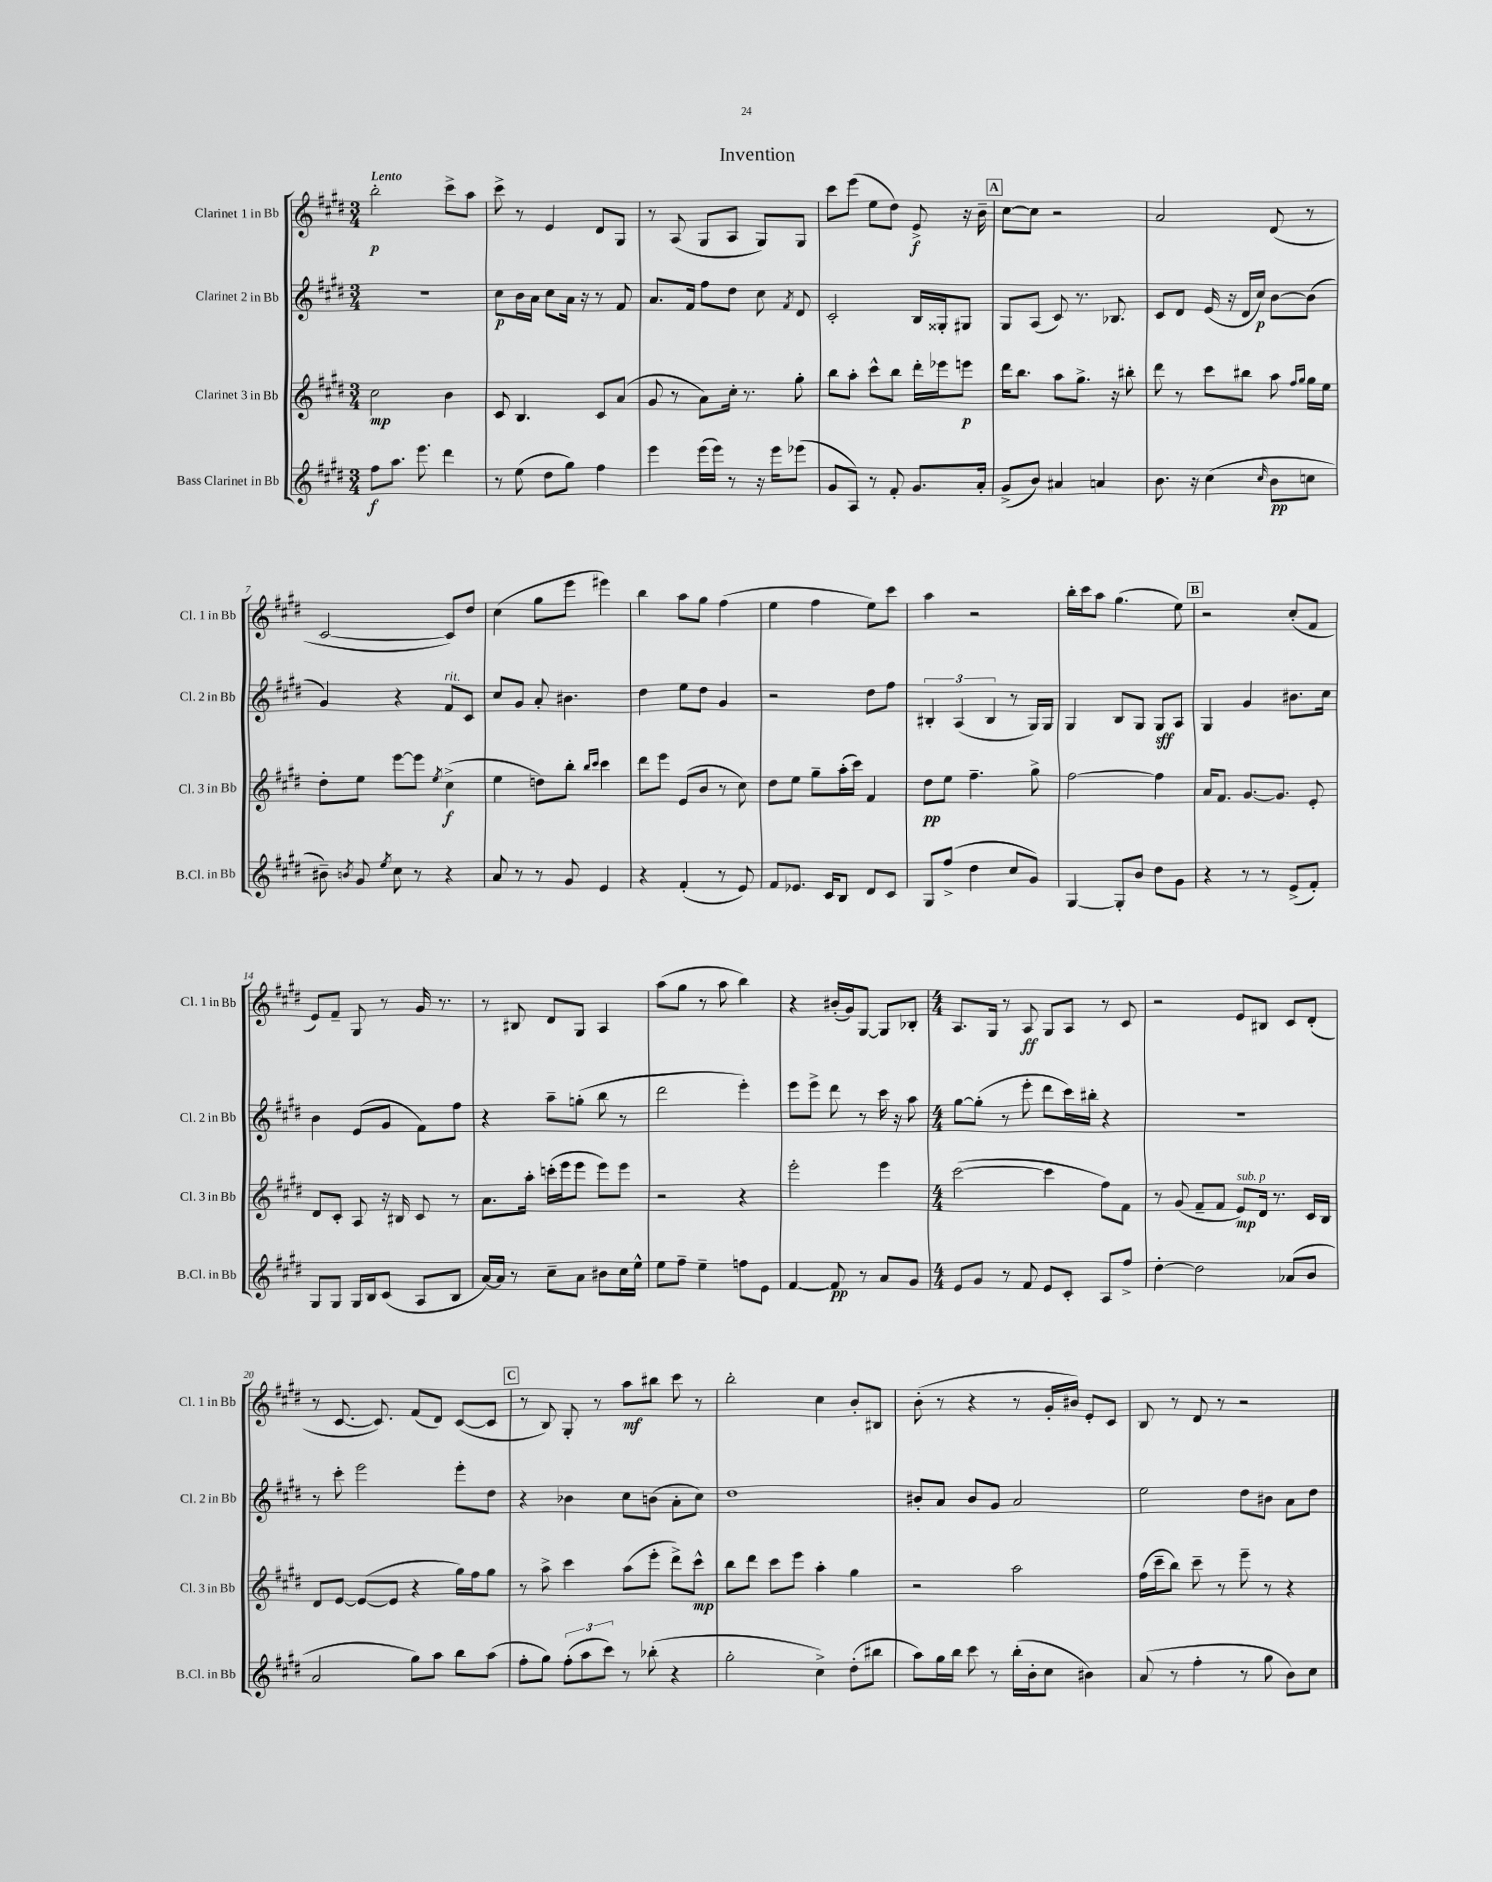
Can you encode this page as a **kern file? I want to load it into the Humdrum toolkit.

**kern	**dynam	**kern	**dynam	**kern	**dynam	**kern	**dynam
*part4	*part4	*part3	*part3	*part2	*part2	*part1	*part1
*staff4	*staff4	*staff3	*staff3	*staff2	*staff2	*staff1	*staff1
*I"Bass Clarinet in Bb	*	*I"Clarinet 3 in Bb	*	*I"Clarinet 2 in Bb	*	*I"Clarinet 1 in Bb	*
*I'B.Cl. in Bb	*	*I'Cl. 3 in Bb	*	*I'Cl. 2 in Bb	*	*I'Cl. 1 in Bb	*
*clefG2	*	*clefG2	*	*clefG2	*	*clefG2	*
*k[f#c#g#d#]	*	*k[f#c#g#d#]	*	*k[f#c#g#d#]	*	*k[f#c#g#d#]	*
*M3/4	*	*M3/4	*	*M3/4	*	*M3/4	*
=1	=1	=1	=1	=1	=1	=1	=1
!	!	!	!	!	!	!LO:TX:a:B:t=Lento	!
8ff#\L	f	2cc#\	mp	2.r	.	2bb'\	p
8.aa\J	.	.	.	.	.	.	.
8.eee\	.	.	.	.	.	.	.
4ddd#\	.	4b\	.	.	.	8ccc#^\L	.
.	.	.	.	.	.	8aa\J	.
=2	=2	=2	=2	=2	=2	=2	=2
8r	.	8c#/	.	8cc#\L	p	8ccc#^\	.
(8ee\	.	4.B/	.	16b\L	.	8r	.
.	.	.	.	16a\JJ	.	.	.
8dd#\L	.	.	.	8cc#\L	.	4e/	.
8gg#\J)	.	.	.	16a\Jk	.	.	.
.	.	.	.	16r	.	.	.
4ff#\	.	8c#/L	.	8r	.	8d#/L	.
.	.	(8a/J	.	8f#/	.	8G#/J	.
=3	=3	=3	=3	=3	=3	=3	=3
4eee\	.	8g#/	.	8.a/L	.	8r	.
.	.	8r	.	.	.	(8A/	.
.	.	.	.	16f#/Jk	.	.	.
(16eee\LL	.	8a\L)	.	8ff#\L	.	8G#/L	.
16eee\JJ)	.	.	.	.	.	.	.
8r	.	16cc#'\Jk	.	8dd#\J	.	8A/J	.
.	.	8.r	.	.	.	.	.
16r	.	.	.	8cc#\	.	8G#/L)	.
16eee\KL	.	.	.	.	.	.	.
.	.	.	.	8qf#/	.	.	.
(8eee-X\J	.	8gg#'\	.	8d#/	.	8G#/J	.
=4	=4	=4	=4	=4	=4	=4	=4
8g#/L	.	8bb\L	.	2c#'/	.	8ccc#\L	.
8A/J)	.	8aa'\J	.	.	.	(8eee\J	.
8r	.	8ccc#^^\L	.	.	.	8ee\L	.
8f#'/	.	8bb\J	.	.	.	8dd#\J)	.
8.g#/L	.	16ddd#'\LL	.	16B/LL	.	8e^/	f
.	.	16eee-X\J	.	16G##X'/J	.	.	.
.	.	8eeen\J	p	8G#X/J	.	16r	.
16a'/Jk	.	.	.	.	.	16b~\	.
!!LO:REH:place=s1:t=A
=5	=5	=5	=5	=5	=5	=5	=5
(8g#^/L	.	16ddd#\KL	.	8G#/L	.	[8cc#\L	.
.	.	8.bb\J	.	.	.	.	.
8b/J)	.	.	.	(8A/J	.	8cc#\J]	.
4a#X/	.	8aa\L	.	8c#/)	.	2r	.
.	.	8.gg#^\J	.	8.r	.	.	.
4an/	.	.	.	.	.	.	.
.	.	16r	.	8.B-X/	.	.	.
.	.	8bb#X'\	.	.	.	.	.
=6	=6	=6	=6	=6	=6	=6	=6
8.b\	.	8ddd#\	.	8c#/L	.	2a/	.
.	.	8r	.	8d#/J	.	.	.
16r	.	.	.	.	.	.	.
(4cc#\	.	8ccc#\L	.	(16e/	.	.	.
.	.	.	.	16r	.	.	.
.	.	8bb#X\J	.	16d#/LL	.	.	.
.	.	.	.	16cc#/JJ)	p	.	.
16qqcc#/	.	.	.	.	.	.	.
8b\L	pp	8aa\	.	[8b\L	.	(8d#/	.
.	.	16qqff#/LL	.	.	.	.	.
.	.	16qqgg#/JJ	.	.	.	.	.
8ccn\J	.	16gg#\LL	.	(8b\J]	.	8r	.
.	.	16ee\JJ	.	.	.	.	.
!!LO:LB:g=z
=7	=7	=7	=7	=7	=7	=7	=7
8b#X~\)	.	8dd#'\L	.	4g#/)	.	[2c#/	.
8qbn/	.	.	.	.	.	.	.
8g#/	.	8ee\J	.	.	.	.	.
8qee/	.	.	.	.	.	.	.
8cc#\	.	[8eee\L	.	4r	.	.	.
8r	.	8eee\J]	.	.	.	.	.
.	.	8qee/	.	.	.	.	.
!	!	!	!	!LO:TX:a:i:t=rit.	!	!	!
4r	.	(4cc#^\	f	8f#/L	.	8c#/L])	.
.	.	.	.	8c#/J	.	8dd#/J	.
=8	=8	=8	=8	=8	=8	=8	=8
8a/	.	4ee\	.	8cc#/L	.	(4cc#\	.
8r	.	.	.	8g#/J	.	.	.
8r	.	8ddn\L)	.	8a'/	.	8gg#\L	.
8g#/	.	8bb'\J	.	4.b#X\	.	8eee\J	.
.	.	16qqbb/LL	.	.	.	.	.
.	.	16qqccc#/JJ	.	.	.	.	.
4e/	.	4ccc#\	.	.	.	4eee#X\)	.
=9	=9	=9	=9	=9	=9	=9	=9
4r	.	8ddd#\L	.	4dd#\	.	4bb\	.
.	.	8eee\J	.	.	.	.	.
(4f#'/	.	(8e/L	.	8ee\L	.	8aa\L	.
.	.	8b/J	.	8dd#\J	.	8gg#\J	.
8r	.	8r	.	4g#/	.	(4ff#\	.
8e/)	.	8cc#\)	.	.	.	.	.
=10	=10	=10	=10	=10	=10	=10	=10
8f#/L	.	8dd#\L	.	2r	.	4ee\	.
8.e-X/J	.	8ee\J	.	.	.	.	.
.	.	8gg#~\L	.	.	.	4ff#\	.
16c#/KL	.	.	.	.	.	.	.
8B/J	.	(16aa'\L	.	.	.	.	.
.	.	16ccc#\JJ)	.	.	.	.	.
8d#/L	.	4f#/	.	8dd#\L	.	8ee\L)	.
8c#/J	.	.	.	8ff#\J	.	8ccc#\J	.
=11	=11	=11	=11	=11	=11	=11	=11
8G#/L	.	8dd#\L	pp	6B#X'/	.	4aa\	.
(8ff#^/J	.	8ee\J	.	.	.	.	.
.	.	.	.	(6A/	.	.	.
4dd#\	.	4.ff#~\	.	.	.	2r	.
.	.	.	.	6B#/	.	.	.
8cc#/L	.	.	.	8r	.	.	.
8g#/J)	.	8gg#^\	.	16G#/LL)	.	.	.
.	.	.	.	16G#/JJ	.	.	.
=12	=12	=12	=12	=12	=12	=12	=12
[4G#/	.	[2ff#\	.	4G#/	.	16bb'\LL	.
.	.	.	.	.	.	16ccc#\J	.
.	.	.	.	.	.	8aa\J	.
8G#'/L]	.	.	.	8B/L	.	(4.gg#\	.
8b/J	.	.	.	8G#/J	.	.	.
8dd#\L	.	4ff#\]	.	8G#/L	sff	.	.
8g#\J	.	.	.	8A/J	.	8ee\)	.
!!LO:REH:place=s1:t=B
=13	=13	=13	=13	=13	=13	=13	=13
4r	.	16a/KL	.	4G#/	.	2r	.
.	.	8.f#/J	.	.	.	.	.
8r	.	[8.g#/L	.	4g#/	.	.	.
8r	.	.	.	.	.	.	.
.	.	8.g#/J]	.	.	.	.	.
(8e^/L	.	.	.	8.b#X\L	.	(8cc#'/L	.
8f#'/J)	.	8e'/	.	.	.	8f#/J	.
.	.	.	.	16cc#\Jk	.	.	.
!!LO:LB:g=z
=14	=14	=14	=14	=14	=14	=14	=14
8G#/L	.	8d#/L	.	4b\	.	8e/L)	.
8G#/J	.	8c#'/J	.	.	.	8f#~/J	.
16G#/LL	.	8A/	.	(8e/L	.	8G#/	.
16B/J	.	.	.	.	.	.	.
(8c#/J	.	16r	.	8g#/J	.	8r	.
.	.	16B#X/	.	.	.	.	.
8A/L	.	8c#/	.	8f#\L)	.	16g#/	.
.	.	.	.	.	.	8.r	.
8B/J	.	8r	.	8ff#\J	.	.	.
=15	=15	=15	=15	=15	=15	=15	=15
[16a/LL)	.	8.a\L	.	4r	.	8r	.
16a/JJ]	.	.	.	.	.	.	.
8r	.	.	.	.	.	8B#X/	.
.	.	16aa'\Jk	.	.	.	.	.
8cc#~\L	.	(16cccn'\LL	.	8aa~\L	.	8d#/L	.
.	.	16eee\J	.	.	.	.	.
8a\J	.	8eee\J	.	(8ggn'\J	.	8G#/J	.
8b#X\L	.	8eee\L)	.	8bb\	.	4A/	.
16cc#\L	.	8eee\J	.	8r	.	.	.
16ee^^\JJ	.	.	.	.	.	.	.
=16	=16	=16	=16	=16	=16	=16	=16
8ee\L	.	2r	.	2ddd#\	.	(8aa\L	.
8ff#~\J	.	.	.	.	.	8gg#\J	.
4ee~\	.	.	.	.	.	8r	.
.	.	.	.	.	.	8aa\	.
8ffn\L	.	4r	.	4eee'\)	.	4bb\)	.
8e\J	.	.	.	.	.	.	.
=17	=17	=17	=17	=17	=17	=17	=17
[4f#/	.	2eee'\	.	8eee\L	.	4r	.
.	.	.	.	8eee^\J	.	.	.
8f#/]	pp	.	.	8ddd#\	.	(16b#X'/LL	.
.	.	.	.	.	.	16g#/J)	.
8r	.	.	.	8r	.	[8G#/J	.
8a/L	.	4eee\	.	16ccc#\	.	8G#/L]	.
.	.	.	.	16r	.	.	.
8g#/J	.	.	.	8aa\	.	8B-X'/J	.
=18	=18	=18	=18	=18	=18	=18	=18
*M4/4	*	*M4/4	*	*M4/4	*	*M4/4	*
8e/L	.	([2ccc#\	.	[8gg#\L	.	8.A/L	.
8g#/J	.	.	.	(8gg#'\J]	.	.	.
.	.	.	.	.	.	16G#/Jk	.
8r	.	.	.	8r	.	8r	.
8f#/	.	.	.	8eee'\	.	8A/	ff
8e/L	.	4ccc#\]	.	8ddd#\L	.	8G#/L	.
8c#'/J	.	.	.	16ccc#\L)	.	8A/J	.
.	.	.	.	16bb#X'\JJ	.	.	.
8A/L	.	8ff#\L)	.	4r	.	8r	.
8ff#^/J	.	8f#\J	.	.	.	8c#/	.
=19	=19	=19	=19	=19	=19	=19	=19
[4dd#'\	.	8r	.	1r	.	2r	.
.	.	(8g#/	.	.	.	.	.
2dd#\]	.	8f#~/L	.	.	.	.	.
.	.	8f#/J	.	.	.	.	.
!	!	!LO:TX:a:i:t=sub. p	!	!	!	!	!
.	.	8e/L)	mp	.	.	8e/L	.
.	.	16d#/Jk	.	.	.	8B#X/J	.
.	.	8.r	.	.	.	.	.
(8a-X/L	.	.	.	.	.	8c#/L	.
8b/J	.	16c#/LL	.	.	.	(8d#'/J	.
.	.	16B/JJ	.	.	.	.	.
!!LO:LB:g=z
=20	=20	=20	=20	=20	=20	=20	=20
2a/	.	8d#/L	.	8r	.	8r	.
.	.	[8e/J	.	8ccc#'\	.	[8.c#/	.
.	.	(8e/L_	.	2eee\	.	.	.
.	.	.	.	.	.	8.c#/])	.
.	.	8e/J]	.	.	.	.	.
8gg#\L)	.	4r	.	.	.	(8f#/L	.
8aa\J	.	.	.	.	.	8d#/J)	.
8bb\L	.	16gg#\LL)	.	8eee'\L	.	([8c#/L	.
.	.	16ff#\J	.	.	.	.	.
(8aa\J	.	8gg#\J	.	8dd#\J	.	8c#/J]	.
!!LO:REH:place=s1:t=C
=21	=21	=21	=21	=21	=21	=21	=21
8ff#'\L	.	8r	.	4r	.	8r	.
8gg#\J)	.	8aa^\	.	.	.	8B/)	.
(12ff#'\L	.	4ccc#\	.	4b-X\	.	8G#'/	.
12aa\	.	.	.	.	.	.	.
.	.	.	.	.	.	8r	.
12ccc#\J)	.	.	.	.	.	.	.
8r	.	(8aa\L	.	8cc#\L	.	8aa\L	mf
(8bb-X'\	.	8eee'\J	.	(8bn\J	.	8bb#X\J	.
4r	.	8ddd#^\L)	.	8a'\L	.	8ccc#\	.
.	.	8ccc#^^\J	mp	8cc#\J)	.	8r	.
=22	=22	=22	=22	=22	=22	=22	=22
2gg#'\	.	8bb\L	.	1dd#	.	2bb'\	.
.	.	8ddd#\J	.	.	.	.	.
.	.	8ccc#\L	.	.	.	.	.
.	.	8eee\J	.	.	.	.	.
4cc#^\)	.	4aa'\	.	.	.	4cc#\	.
(8dd#'\L	.	4gg#\	.	.	.	8b'/L	.
8bb#X\J	.	.	.	.	.	8B#X/J	.
=23	=23	=23	=23	=23	=23	=23	=23
8aa\L)	.	2r	.	8b#X'/L	.	(8b'\	.
16gg#\L	.	.	.	8a/J	.	8r	.
16bb\JJ	.	.	.	.	.	.	.
8ccc#\	.	.	.	8b#/L	.	4r	.
8r	.	.	.	8g#/J	.	.	.
(16bb'\LL	.	2aa\	.	2a/	.	8r	.
16b'\J	.	.	.	.	.	.	.
8cc#\J	.	.	.	.	.	16g#'/LL	.
.	.	.	.	.	.	16b#X/JJ)	.
4b#X\)	.	.	.	.	.	8e'/L	.
.	.	.	.	.	.	8c#/J	.
=24	=24	=24	=24	=24	=24	=24	=24
(8a/	.	(16ff#\LL	.	2ee\	.	8B/	.
.	.	16ccc#~\J	.	.	.	.	.
8r	.	8bb\J)	.	.	.	8r	.
4ff#'\	.	8ccc#~\	.	.	.	8d#/	.
.	.	8r	.	.	.	8r	.
8r	.	8eee~\	.	8dd#\L	.	2r	.
8gg#\	.	8r	.	8b#X\J	.	.	.
8b\L)	.	4r	.	8a\L	.	.	.
8cc#\J	.	.	.	8dd#\J	.	.	.
==	==	==	==	==	==	==	==
*-	*-	*-	*-	*-	*-	*-	*-
